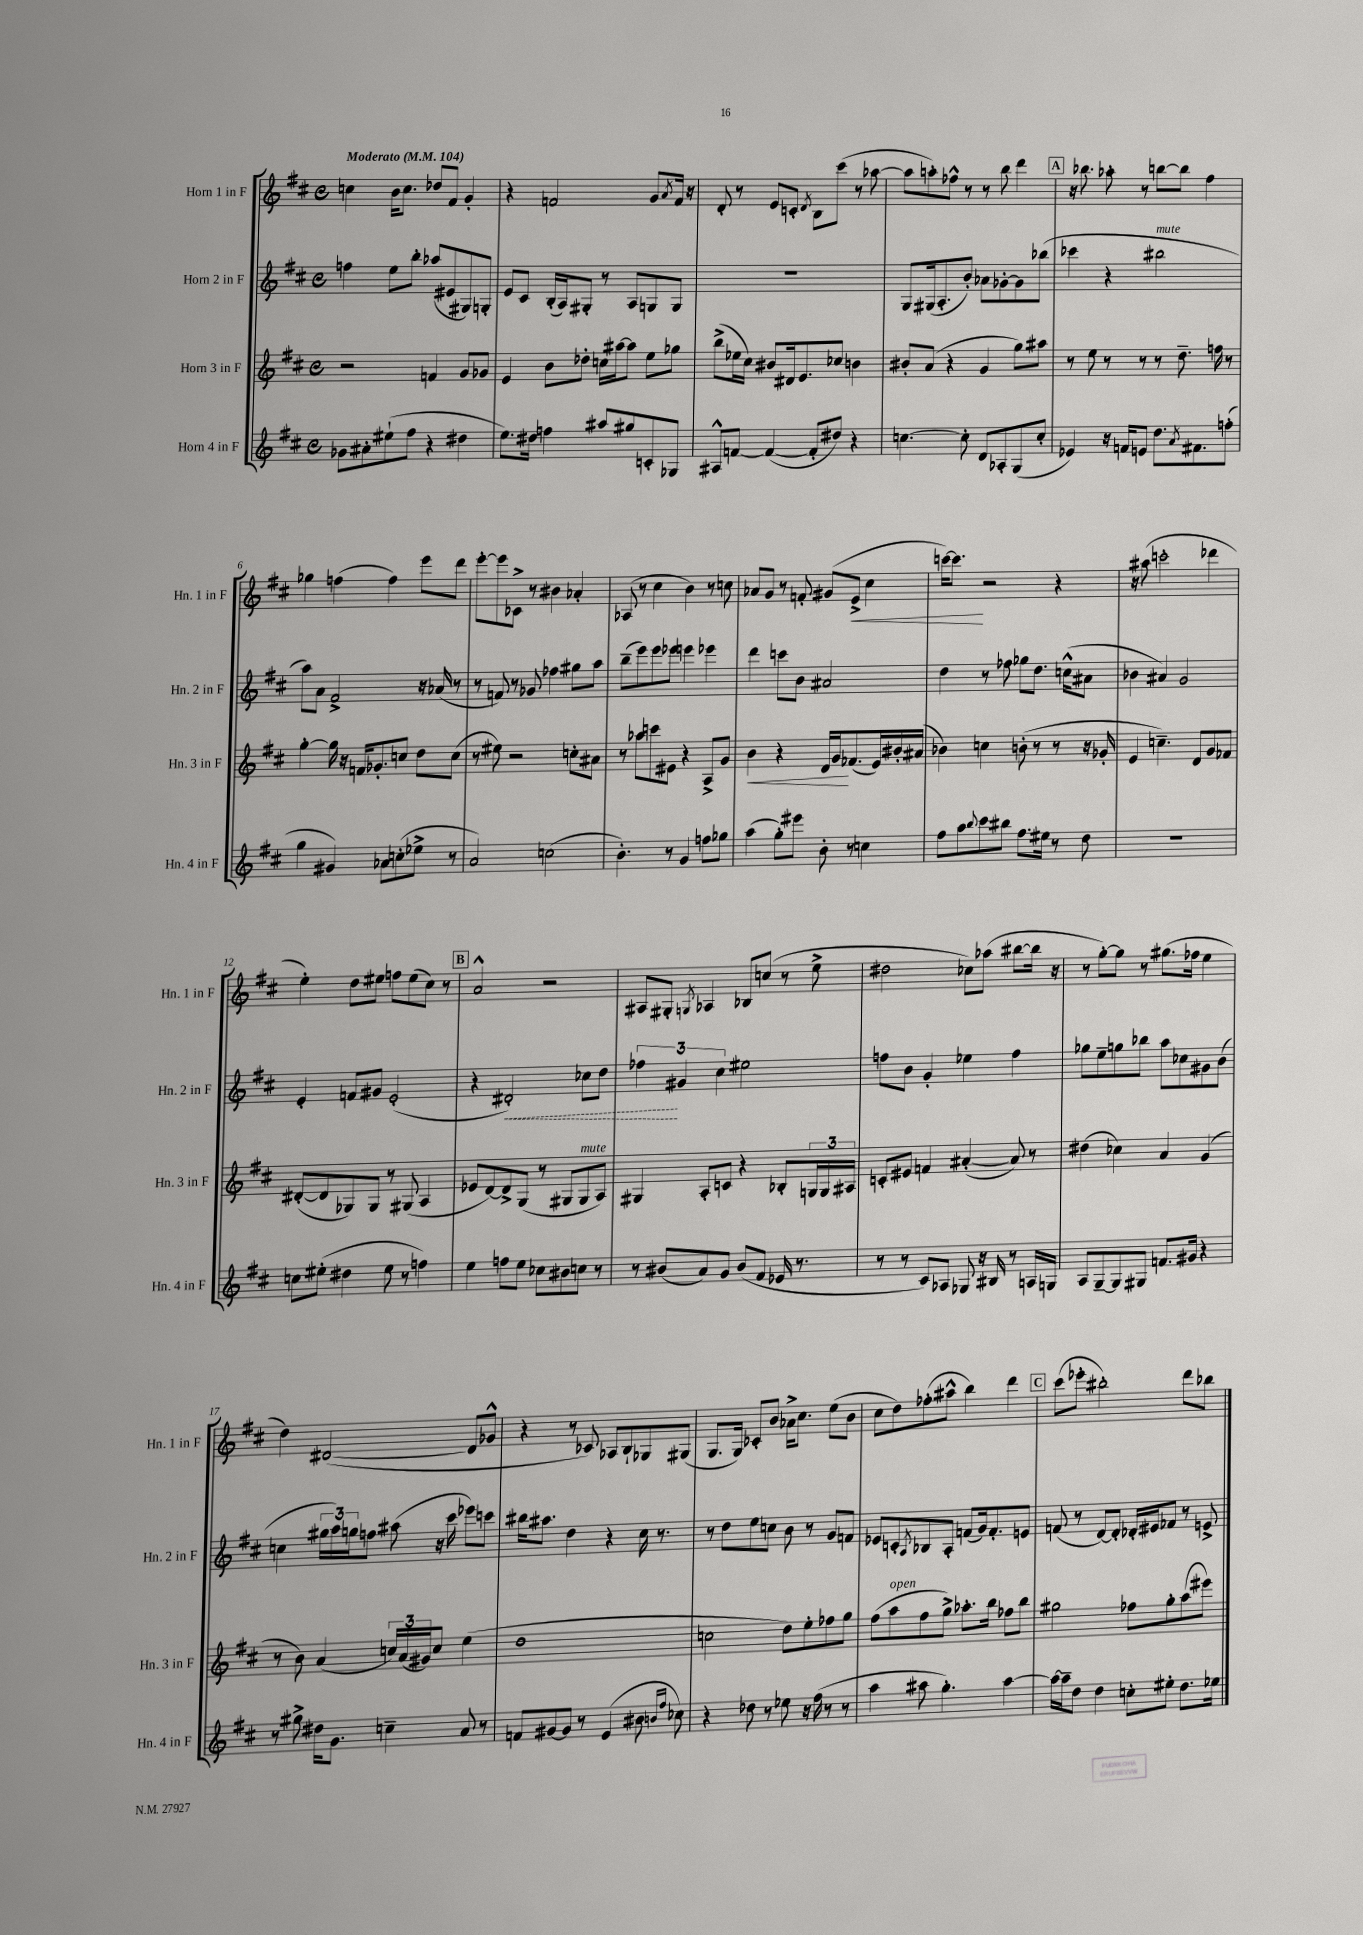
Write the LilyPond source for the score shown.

<<
\new StaffGroup <<
\new Staff = "s0" \with { instrumentName = "Horn 1 in F" shortInstrumentName = "Hn. 1 in F" } {
    \clef treble \key d \major \defaultTimeSignature \time 4/4 \tempo "Moderato" 4 = 104
    c''4 b'16 c''8. des''8 fis'8 g'4-. |
    r4 f'2 g'8 \acciaccatura { a'8 } f'16 r16 |
    d'8-. r8 e'8 c'8-. \acciaccatura { d'8 } b8 cis'''8( r8 aes''8~ |
    aes''8 a''8-.) fes''8-^ r8 r8 b''8 d'''4 |
    \mark \markup { \box "A" } r16 bes''8. aes''8-. r8 b''8~ b''8 fis''4 |
    ges''4 f''4( f''4) e'''8 d'''8 |
    e'''8~-. e'''8 ces'8-> r8 bis'4 aes'4-. |
    aes8( r8 cis''4 b'4) r8 c''8 |
    aes'8 g'8 r8 f'8-. gis'8( e'8->\< cis''4 |
    c'''16~) c'''8.\! r2 r4 |
    r16 ais''8.( c'''2-. des'''4 |
    e''4-.) d''8 eis''8 f''8 eis''8( cis''8) r8 |
    \mark \markup { \box "B" } a'2-^ r2 |
    ais8 gis8-. \acciaccatura { g8 } aes4 bes8 c''8( r8 e''8-> |
    dis''2 ces''8) aes''8( bis''8~ bis''16 r16 |
    r8 g''8~-.) g''8 r8 gis''8.( fes''16 e''4 |
    d''4) dis'2~( dis'8 ges'8-^ |
    r4 r8 ces'8) aes8 b8-! ges8 gis8( |
    g8. g16) ces'8-. b'8 aes'16-> cis''8. e''8( b'8 |
    cis''8 d''8) fes''8-.( ais''8-^ b''4) d'''4 |
    \mark \markup { \box "C" } cis'''8( ees'''8-. bis''2-.) d'''8 bes''8 \bar "|." |
}
\new Staff = "s1" \with { instrumentName = "Horn 2 in F" shortInstrumentName = "Hn. 2 in F" } {
    \clef treble \key d \major \defaultTimeSignature \time 4/4
    f''4 e''8 b''8-. aes''8( eis'8 gis8) g8-. |
    e'8 cis'8 b16-.( a16) gis8-. r8 a8 g8 g8 |
    R1 |
    g8 gis16( a8.-. b'8-.) aes'8 ges'8~-. ges'8 bes''8( |
    \mark \markup { \box "A" } ces'''4 r4 bis''2^\markup { \italic "mute" } |
    a''8) a'8 fis'2-> r16 aes'16( r8 |
    r8 f'8) r8 ges'8 fes''4 gis''8 a''8 |
    b''8--( e'''8) e'''8 ees'''8 e'''4 ees'''4 |
    d'''4 c'''8 b'8 ais'2 |
    d''4 r8 fes''8 ges''8 d''8. c''16-^( ais'8 |
    bes'4 ais'4) g'2 |
    e'4-. f'8 gis'8 e'2-.( |
    \mark \markup { \box "B" } r4 \once \override Hairpin.style = #'dashed-line dis'2-.\<) ces''8 d''8 |
    \tuplet 3/2 { fes''4\! gis'4 cis''4 } eis''2 |
    f''8 b'8 g'4-. ees''4 f''4 |
    ges''8 e''8-- g''8 bes''8 a''8 ces''8 gis'8 b'8( |
    c''4 \tuplet 3/2 { gis''16 a''16) g''16 } f''8 ais''8( r16 cis'''16 ees'''8) c'''8 |
    bis''16 ais''8. d''4 r4 cis''16 r8. |
    r8 d''8 e''8 c''8 b'8 r8 g'8 f'8 |
    ees'8 c'8-. \acciaccatura { a8 } bes8 a8-. f'8( g'16) f'8.-. e'8 |
    \mark \markup { \box "C" } f'8( r8 d'8~) d'8-. des'16-. eis'16 fes'8 r8 e'8-> \bar "|." |
}
\new Staff = "s2" \with { instrumentName = "Horn 3 in F" shortInstrumentName = "Hn. 3 in F" } {
    \clef treble \key d \major \defaultTimeSignature \time 4/4
    r2 f'4 g'8 ges'8 |
    e'4 b'8 des''8-. c''16 ais''16~ ais''8 e''8 ges''8 |
    b''8->( ees''16 cis''16) bis'8 dis'16 e'8. ces''8 b'4 |
    bis'8-. a'8( r4 g'4 g''8) ais''8 |
    \mark \markup { \box "A" } r8 e''8 r8 r8 r8 d''8.-- f''16 r8 |
    g''4~-. g''16 r16 f'16 ges'8.-. c''8 d''8 c''8( |
    r8 eis''8) r2 c''8-. ais'8 |
    r8 aes''8 c'''8 eis'8 r4 a8-> g'8 |
    b'4\< r4 d'16 g'16\! fes'8.( e'16) bis'16-. ais'16( |
    bes'4) c''4 b'8-.( r8 r8 r16 ges'16-. |
    e'4 c''4.--) d'8 g'8 fes'8 |
    dis'8~-.( dis'8 ges8) ges8 r8 gis8( a4 |
    \mark \markup { \box "B" } ees'8 d'8~) d'8-> g8( r8 gis8 gis8^\markup { \italic "mute" } a8) |
    gis4 a8-. c'8 r4 bes8-. \tuplet 3/2 { g16 g16 ais16 } |
    c'8-. eis'8 f'4 ais'4~-.( ais'8) r8 |
    dis''4( ces''4) a'4 g'4( |
    r8 b'8) a'4( \tuplet 3/2 { c''16) a'16( gis'16) } c''8 e''4( |
    d''1 |
    c''2 d''8) e''8-. fes''8 g''8 |
    fis''8( a''8^\markup { \italic "open" } fis''8 g''8->) aes''8.-. b''16 fes''8 b''8 |
    \mark \markup { \box "C" } gis''2 fes''8 gis''8-. a''8( eis'''8) \bar "|." |
}
\new Staff = "s3" \with { instrumentName = "Horn 4 in F" shortInstrumentName = "Hn. 4 in F" } {
    \clef treble \key d \major \defaultTimeSignature \time 4/4
    ges'8 ais'8-. eis''8-!( fis''8 r4 dis''4 |
    e''8.) dis''16 f''4 ais''8 gis''8 c'8-. ges8 |
    ais8-^ f'8~ f'4~( f'8-. dis''8) r4 |
    c''4.~ c''8-. d'8 aes8-. g8( c''8-. |
    \mark \markup { \box "A" } ees'4) r16 f'16 e'8 d''8. \acciaccatura { a'8 } fis'8. f''8-.( |
    g''4 gis'4) aes'8 c''8-.( ees''8-> r8 |
    a'2) c''2( |
    b'4.-.) r8 g'4 f''8 ges''8 |
    a''4( g''8-.) eis'''8 b'8-. r8 c''4 |
    fis''8 a''8 \appoggiatura { b''8 } cis'''8 bis''8 fis''8. eis''16 r8 d''8 |
    r1 |
    c''8 eis''8-.( dis''4 eis''8 r8 f''4) |
    \mark \markup { \box "B" } e''4 f''8 e''8 ces''8 bis'8 c''8 r8 |
    r8 bis'8( a'8) g'8 bis'8( fis'8 ees'16 r8. |
    r8 r8 cis'8) aes8 ges8 r16 bis16 r8 a16 g16 |
    a8 g8~-- g8 gis8 f'8. gis'16 r4 |
    r8 gis''8-> dis''16 g'8. c''4-- a'8 r8 |
    f'8 gis'8~ gis'8 r8 e'4( bis'8 \grace { b'16 fis''16 } ces''8) |
    r4 des''8 r8 ees''8 r16 fis''16( r8 r8 |
    a''4 ais''8 g''4.-.) ais''4~ |
    \mark \markup { \box "C" } ais''16~ ais''16-- d''8 d''4 c''8-. eis''8-. d''8. ees''16 \bar "|." |
}
>>
>>
